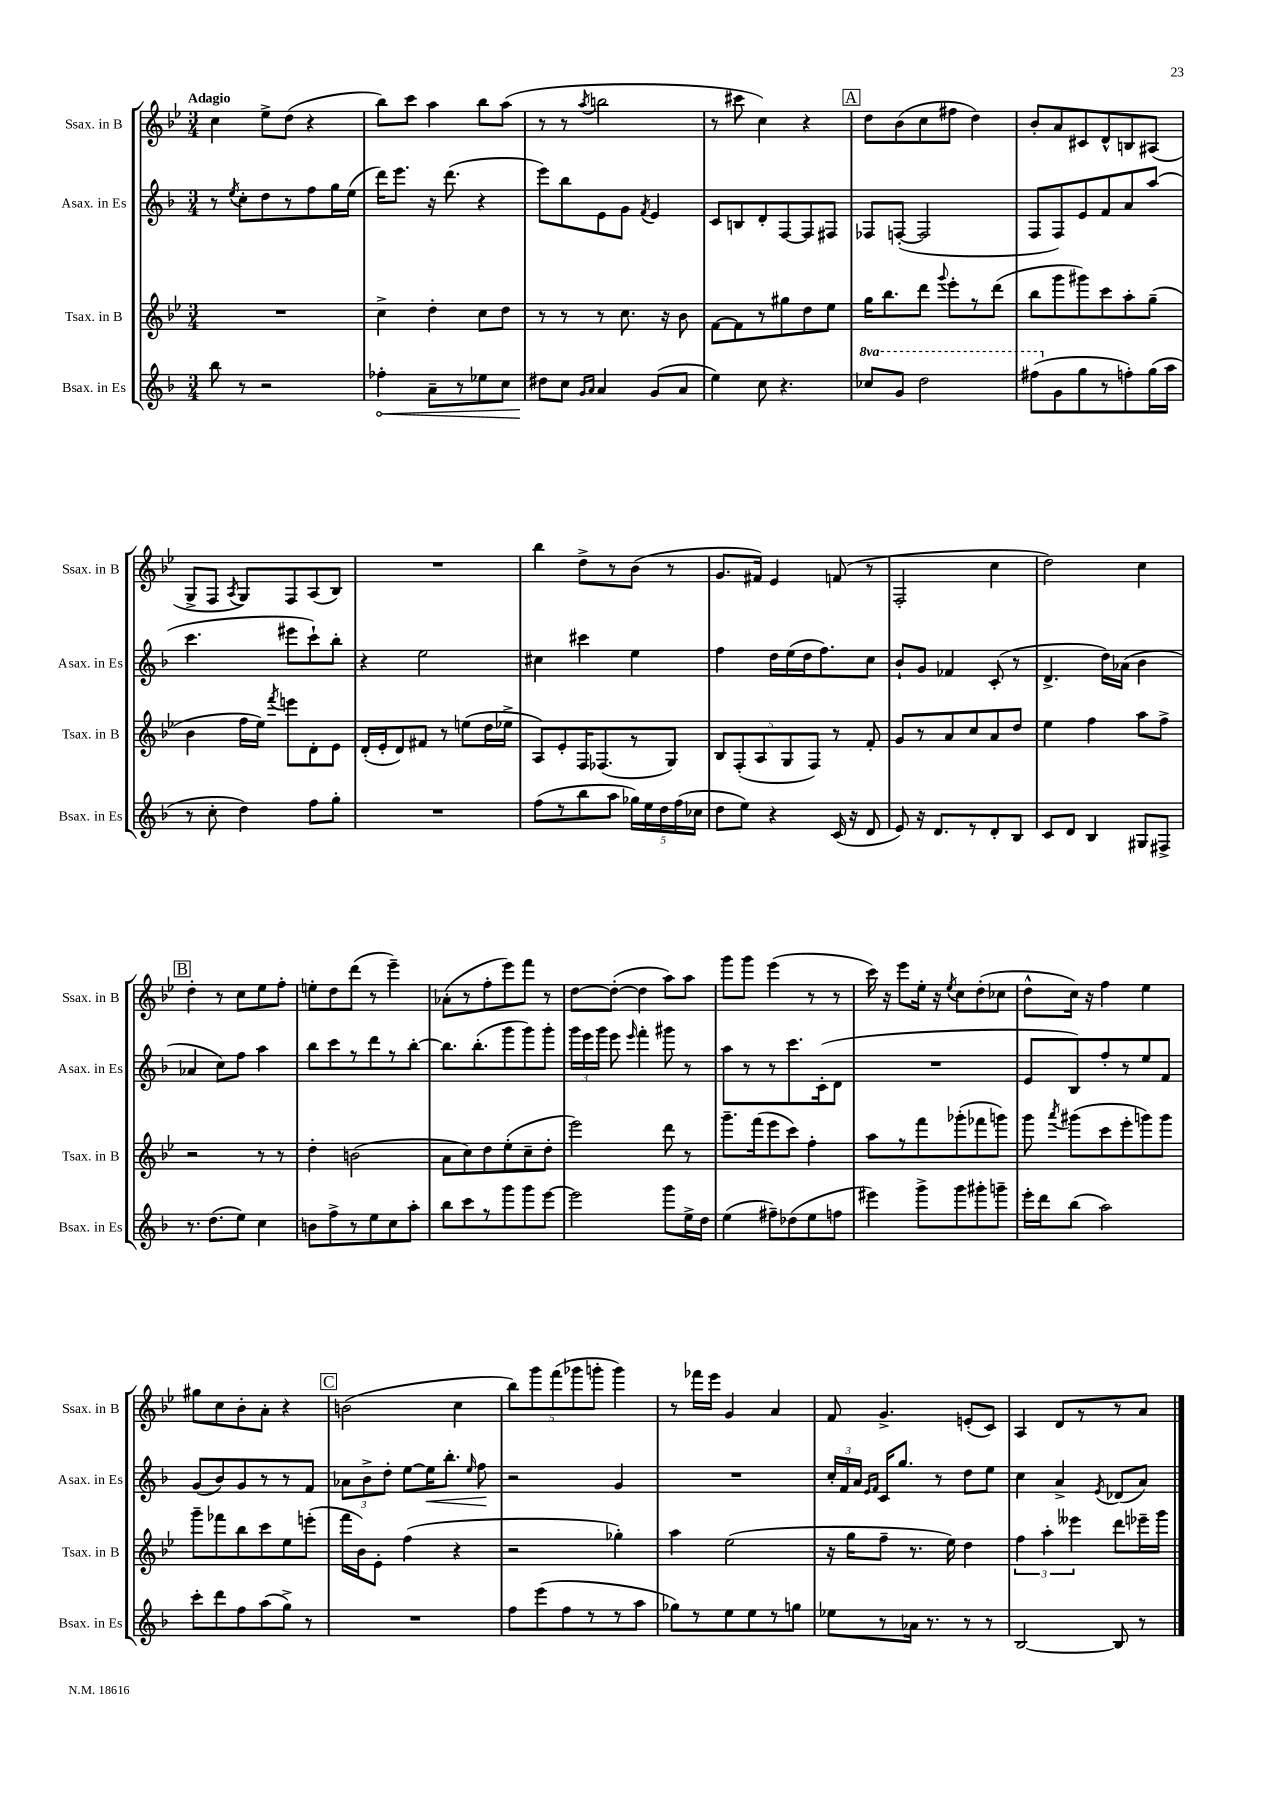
<<
\new StaffGroup <<
\new Staff = "s0" \with { instrumentName = "Ssax. in B" shortInstrumentName = "Ssax. in B" } {
    \clef treble \key bes \major \numericTimeSignature \time 3/4 \tempo "Adagio"
    \autoBeamOff c''4 ees''8[-> d''8]( r4 |
    bes''8[) c'''8] a''4 bes''8[ a''8]( |
    r8 r8 \acciaccatura { a''8 } b''2 |
    r8 cis'''8 c''4) r4 |
    \mark \markup { \box "A" } d''8[ bes'8( c''8 fis''8] d''4) |
    bes'8[-. a'8 cis'8 d'8-^ b8 ais8]( |
    g8[-> f8] \acciaccatura { a8 } g8[) f8 a8( bes8]) |
    R2. |
    bes''4 d''8[-> r8 bes'8]( r8 |
    g'8.[ fis'16]) ees'4 f'8( r8 |
    f2-. c''4 |
    d''2) c''4 |
    \mark \markup { \box "B" } d''4-. r8 c''8[ ees''8 f''8]-. |
    e''8[-. d''8 d'''8]( r8 ees'''4--) |
    aes'8[-.( r8 f''8-. ees'''8) f'''8] r8 |
    d''8[~ d''8]~-.( d''4 a''8[) a''8] |
    g'''8[ g'''8] ees'''4( r8 r8 |
    c'''16) r16 ees'''8[ ees''16]-. r16 \acciaccatura { ees''8 } c''8[ d''8-.( ces''8] |
    d''8[-^ c''16]) r16 f''4 ees''4 |
    gis''8[ c''8 bes'8-. a'8]-. r4 |
    \mark \markup { \box "C" } b'2( c''4 |
    \tuplet 5/4 { bes''8[) g'''8 f'''8( ges'''8 g'''8]-. } g'''4) |
    r8 fes'''16[ ees'''16] g'4 a'4 |
    f'8 g'4.-> e'8[-.( c'8]) |
    a4 d'8[ r8 r8 a'8] \bar "|." |
}
\new Staff = "s1" \with { instrumentName = "Asax. in Es" shortInstrumentName = "Asax. in Es" } {
    \clef treble \key f \major \numericTimeSignature \time 3/4
    \autoBeamOff r8 \acciaccatura { e''8 } c''8[-. d''8 r8 f''8 g''16 e''16]( |
    d'''16[) e'''8.] r16 d'''8.( r4 |
    e'''8[) bes''8 e'8 g'8] \acciaccatura { f'8 } e'4 |
    c'8[ b8 d'8-. f8~ f8 fis8] |
    \mark \markup { \box "A" } fes8[ f8]~-.( f2 |
    f8[ f8) e'8 f'8 a'8 a''8]( |
    c'''4. eis'''8[ c'''8-!) bes''8]-. |
    r4 e''2 |
    cis''4 cis'''4 e''4 |
    f''4 d''16[ e''16( d''16 f''8.) c''8] |
    bes'8[-! g'8] fes'4 c'8-.( r8 |
    d'4.-> d''16[) aes'16]( bes'4 |
    \mark \markup { \box "B" } aes'4 c''8[) f''8] a''4 |
    bes''8[ c'''8 r8 d'''8 r8 bes''8]~-. |
    bes''8.[ bes''8.-.( g'''8 g'''8) g'''8]-. |
    \tuplet 3/2 { g'''16[ e'''16 g'''16] } e'''8 \grace { e'''16 } f'''4-. gis'''8 r8 |
    a''8[ r8 r8 c'''8. c'16-.( d'8] |
    R2. |
    e'8[ bes8) f''8-. r8 e''8 f'8] |
    g'8[( bes'8) g'8 r8 r8 f'8] |
    \mark \markup { \box "C" } \tuplet 3/2 { aes'8[ bes'8-> d''8]-. } e''8[~ e''16\< bes''8.]-. \grace { e''16 } f''8\! |
    r2 g'4 |
    R2. |
    \tuplet 3/2 { c''16[-. f'16 a'16] } \grace { e'16[ f'16] } c'16[ g''8.] r8 d''8[ e''8] |
    c''4 a'4-> \acciaccatura { e'8 } des'8[( a'8]) \bar "|." |
}
\new Staff = "s2" \with { instrumentName = "Tsax. in B" shortInstrumentName = "Tsax. in B" } {
    \clef treble \key bes \major \numericTimeSignature \time 3/4
    \autoBeamOff R2. |
    c''4-> d''4-. c''8[ d''8] |
    r8 r8 r8 c''8. r16 bes'8 |
    f'8[~ f'8 r8 gis''8 d''8 ees''8] |
    \mark \markup { \box "A" } g''16[ bes''8. d'''8] \appoggiatura { g'''8 } ees'''8[-. r8 d'''8]( |
    bes''8[ g'''8 gis'''8) c'''8 a''8-. g''8]--( |
    bes'4 f''16[ ees''16]) \acciaccatura { f'''8 } e'''8[ d'8-. ees'8] |
    d'16[-.( ees'16-. d'8) fis'8] r8 e''8[( d''16 ees''16]-> |
    a8[) ees'8-. f16 fes8.( r8 g8]) |
    \tuplet 5/4 { bes8[ f8-.( a8 g8 f8]) } r8 f'8-. |
    g'8[ r8 a'8 c''8 a'8 d''8] |
    ees''4 f''4 a''8[ f''8]-> |
    \mark \markup { \box "B" } r2 r8 r8 |
    d''4-. b'2( |
    a'8[ c''8) d''8 ees''8-.( c''8-- d''8]-. |
    ees'''2) d'''8 r8 |
    g'''8.[-- f'''16( ees'''8 c'''8]) f''4-. |
    a''8[ r8 f'''8 ges'''8-.( fes'''8 g'''8]) |
    g'''8 \acciaccatura { a'''8 } gis'''8[( c'''8 ees'''8-. g'''8) g'''8] |
    g'''8[-- fes'''8 bes''8 c'''8 ees''8 e'''8]-.( |
    \mark \markup { \box "C" } f'''16[ bes'16) ees'8]-. f''4( r4 |
    r2 ges''4-.) |
    a''4 ees''2( |
    r16 g''16[ f''8]-- r8. ees''16) d''4 |
    \tuplet 3/2 { f''4 a''4-. eeses'''4 } d'''8[ ees'''16-- g'''16] \bar "|." |
}
\new Staff = "s3" \with { instrumentName = "Bsax. in Es" shortInstrumentName = "Bsax. in Es" } {
    \clef treble \key f \major \numericTimeSignature \time 3/4 \set Staff.ottavationMarkups = #ottavation-simple-ordinals
    \autoBeamOff bes''8 r8 r2 |
    \once \override Hairpin.circled-tip = ##t fes''4-.\< a'8[-- r8 ees''8 c''8] |
    dis''8[\! c''8] \grace { g'16[ a'16] } a'4 g'8[( a'8] |
    e''4) c''8 r4. |
    \mark \markup { \box "A" } \ottava #1 ces'''8[ g''8] d'''2 |
    fis'''8[( \ottava #0 g'8 g''8 r8 f''!8-.) g''16( a''16] |
    r8 c''8-. d''4) f''8[ g''8]-. |
    R2. |
    f''8[( r8 bes''8 a''8] \tuplet 5/4 { ges''16[) e''16 d''16 f''16( ces''16] } |
    d''8[ e''8]) r4 c'16( r16 d'8 |
    e'8) r16 d'8.[ r8 d'8-. bes8] |
    c'8[ d'8] bes4 gis8[ fis8]-> |
    \mark \markup { \box "B" } r8. d''8.[( e''8]) c''4 |
    b'8[ f''8-> r8 e''8 c''8 a''8]-. |
    bes''8[ c'''8 r8 g'''8 g'''8 e'''8]~ |
    e'''2 g'''8[ e''16-> d''16] |
    e''4( fis''8[--) des''8( e''8 f''8] |
    eis'''4) g'''8[-> g'''8 gis'''8-. g'''8]-- |
    e'''16[-. d'''16 bes''8]( a''2) |
    c'''8[-. d'''8 f''8 a''8( g''8]->) r8 |
    \mark \markup { \box "C" } R2. |
    f''8[ e'''8( f''8 r8 r8 a''8] |
    ges''8[) r8 e''8 e''8 r8 g''8] |
    ees''8[ r8 aes'16] r8. r8 r8 |
    bes2~ bes8 r8 \bar "|." |
}
>>
>>
\layout { \context { \Score \remove "Bar_number_engraver" } }
